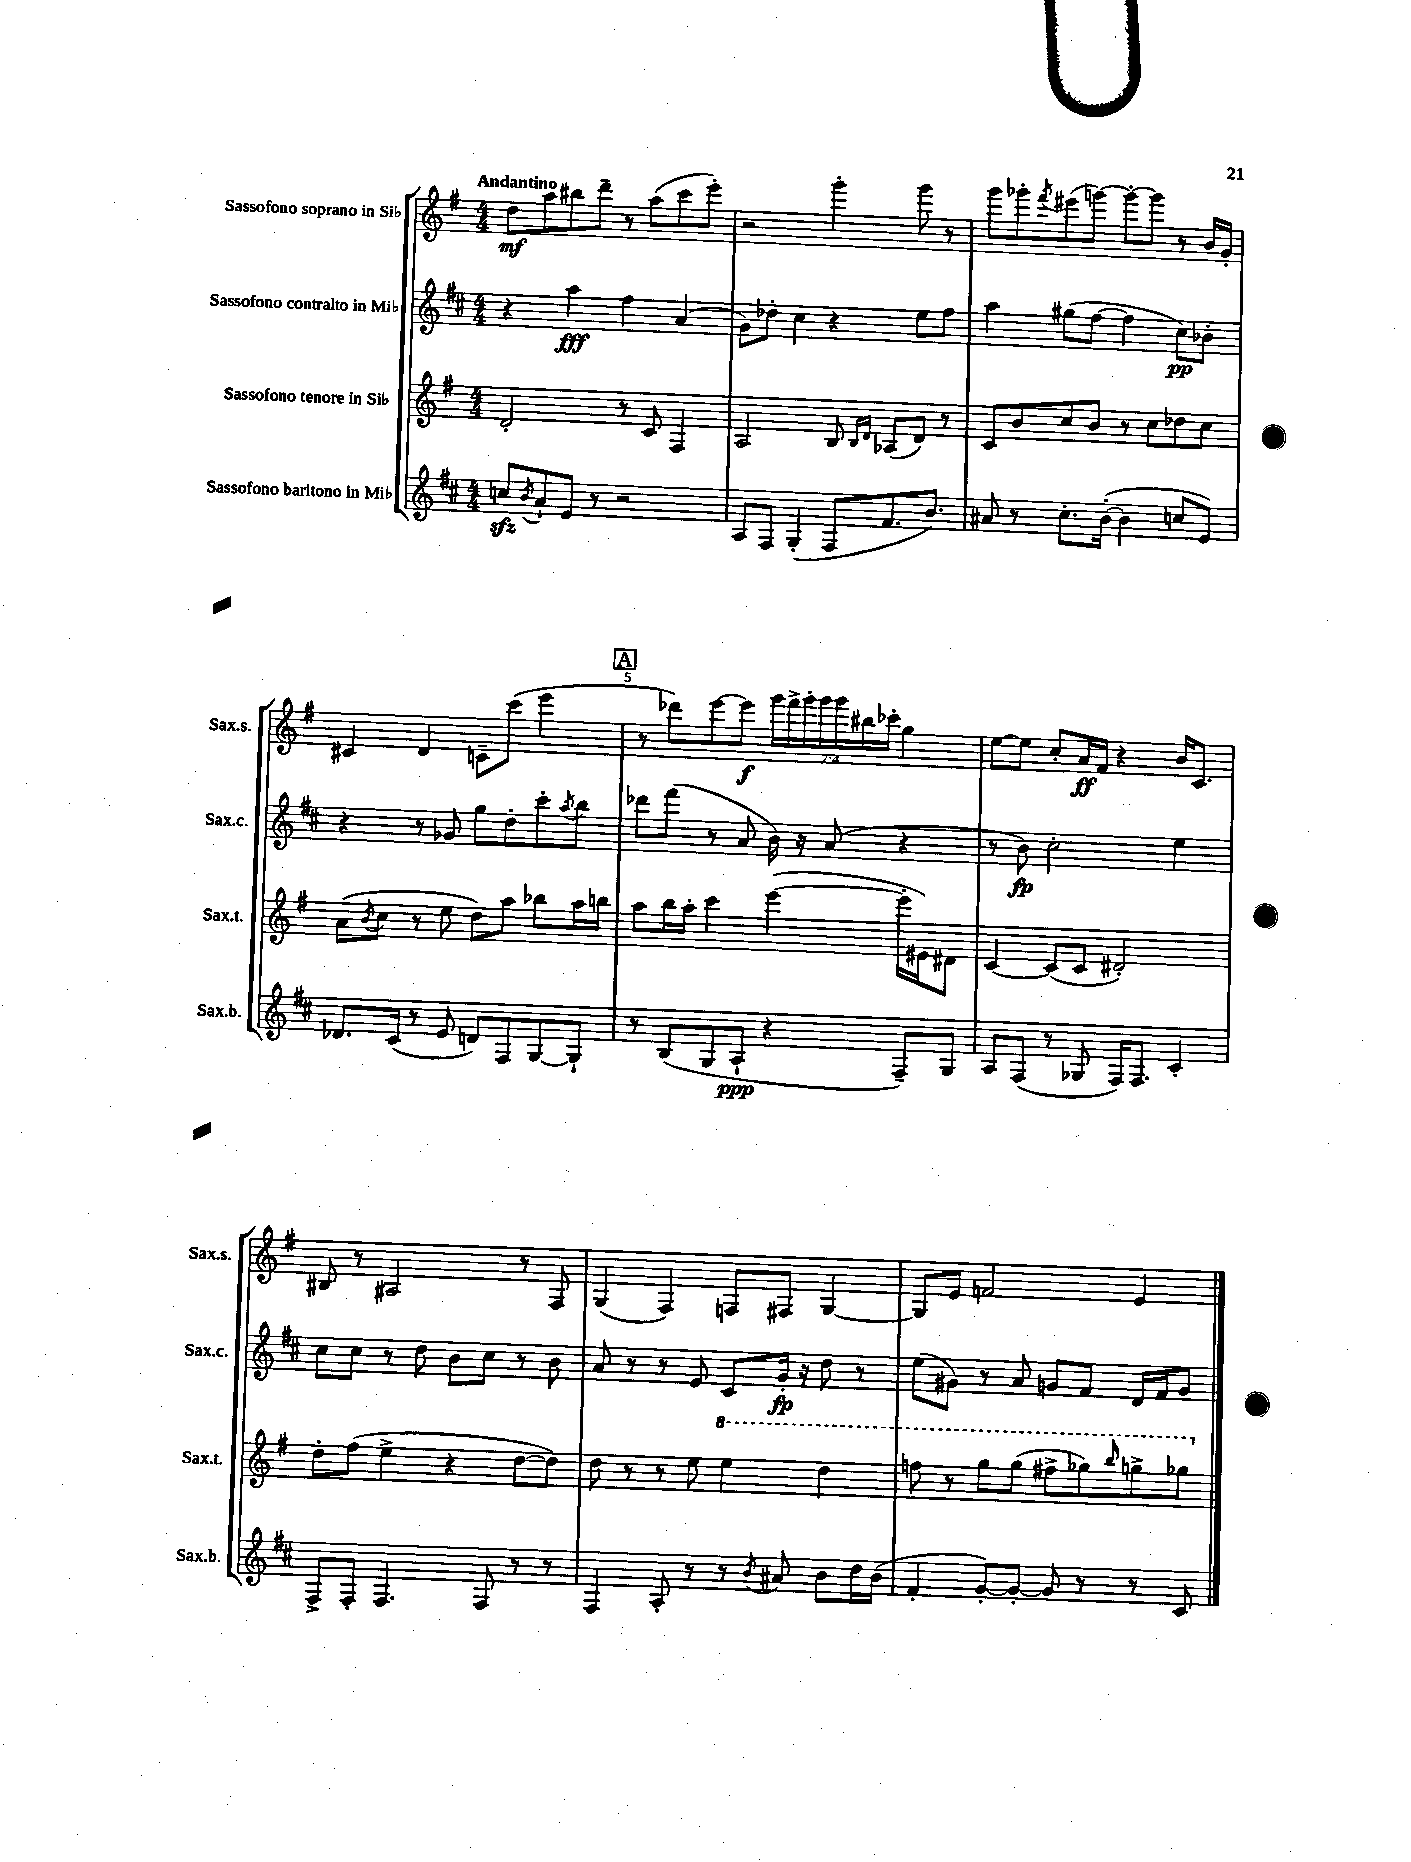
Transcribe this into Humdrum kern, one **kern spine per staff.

**kern	**kern	**kern	**kern
*staff4	*staff3	*staff2	*staff1
*clefG2	*clefG2	*clefG2	*clefG2
*k[f#c#]	*k[f#]	*k[f#c#]	*k[f#]
*M4/4	*M4/4	*M4/4	*M4/4
8cc	2d'	4r	8dd
8qb	.	.	.
8a`	.	.	8aa
8e	.	4aa	8bb#
8r	.	.	8ddd~
2r	8r	4ff#	8r
.	8c	.	(8aa
.	4F#	(4a	8ccc
.	.	.	8eee')
=	=	=	=
8A	2A	8g)	2r
8F#	.	8dd-'	.
(4G'	.	4cc#	.
8F#	8B	4r	4ggg'
.	16qqB	.	.
.	16qqd	.	.
8.f#	(8A-	.	.
.	8d)	8ee	8ggg
8.b)	.	.	.
.	8r	8ff#	8r
=	=	=	=
8a#	8c	4aa	8ggg
8r	8b	.	8ggg-'
.	.	.	8qfff#
8.cc#'	8cc	(8gg#	(8eee#
.	8b	[8ff#	[8ggg)
([16b'	.	.	.
4b]	8r	4ff#]	8ggg'_
.	8cc	.	8ggg]
8cc	8dd-	8cc#)	8r
8e)	8cc	8b-'	16b
.	.	.	16g'
=	=	=	=
8.d-	(8a	4r	4c#
.	8qb	.	.
.	8cc	.	.
(16c#	.	.	.
8r	8r	8r	4d
8e	8ee	8g-	.
8d)	8dd)	8gg	8c~
8F#	8aa	8dd'	(8ccc
[8G	8bb-	8ccc#'	4eee
.	.	8qaa	.
8G`]	16aa	8bb	.
.	16bb	.	.
=	=	=	=
8r	8aa	8ddd-	8r
(8B	16bb	(8fff#	8ddd-)
.	16aa'	.	.
8G	4ccc	8r	[8eee
8A`	.	8a	8eee]
4r	([4eee	16b)	28ggg
.	.	.	28fff#^
.	.	16r	.
.	.	.	28ggg'
.	.	.	28ggg
.	.	(8a	.
.	.	.	28ggg
.	.	.	28bb#
.	.	.	28ccc-'
8F#~)	16eee']	4r	4gg
.	16e#)	.	.
8G	8d#	.	.
=	=	=	=
8A	[4c	8r	[8ee
(8F#	.	8b)	8ee]
8r	(8c]	2cc#'	8cc'
8G-	8c	.	16a
.	.	.	16f#
16F#)	2d#')	.	4r
8.F#	.	.	.
4c#'	.	4ee	16b
.	.	.	8.c
=	=	=	=
8F#^	8dd'	8cc#	8B#
8F#'	(8ff#	8cc#	8r
4.F#	4ee^	8r	2A#
.	.	8dd	.
.	4r	8b	.
8F#	.	8cc#	.
8r	[8dd	8r	8r
8r	8dd])	8b	8F#
=	=	=	=
4F#	8dd	8a	(4G
.	8r	8r	.
8A'	8r	8r	4F#)
8r	8ee	8e	.
8r	4eee	8c#	8F
8qb	.	.	.
8a#	.	16g'	8F#
.	.	16r	.
8b	4ddd	8dd	[4G
16dd	.	8r	.
(16b	.	.	.
=	=	=	=
4f#'	8fff	(8ee	8G]
.	8r	8g#)	8e
[8g')	8ggg	8r	2f
8g'_	(8ggg	8a	.
8g]	8fff#^	8g	.
8r	8ggg-)	8f#	.
.	16qqbbb	.	.
8r	8ggg^	16d	4e
.	.	16f#	.
8c#	8ggg-	8g	.
==	==	==	==
*-	*-	*-	*-
